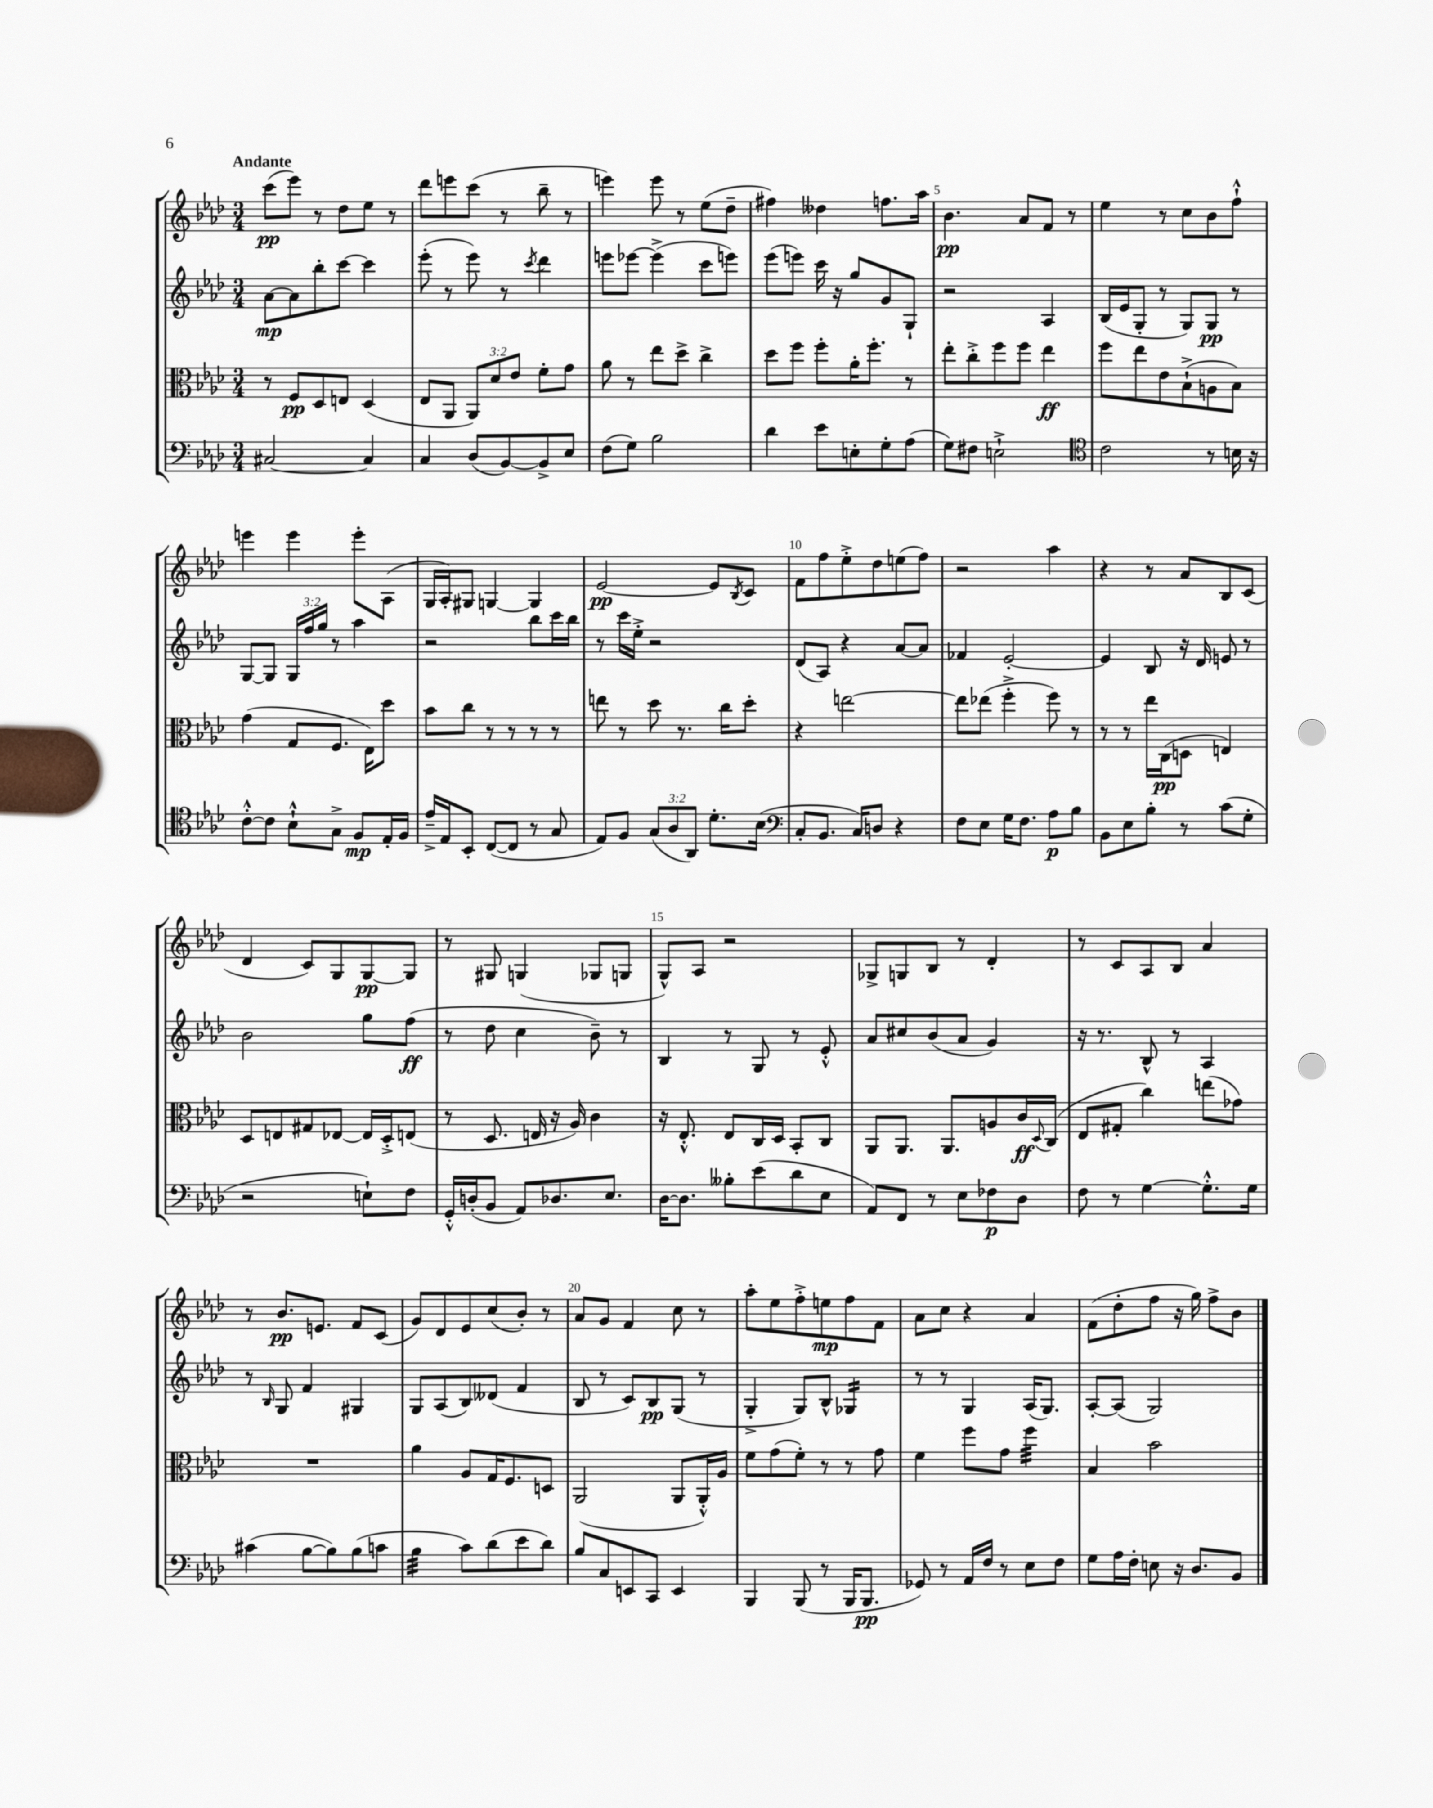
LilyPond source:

<<
\new StaffGroup <<
\new Staff = "s0" {
    \clef treble \key aes \major \numericTimeSignature \time 3/4 \tempo "Andante"
    c'''8\pp( ees'''8) r8 des''8 ees''8 r8 |
    des'''8 e'''8 c'''8( r8 bes''8-- r8 |
    e'''4) e'''8 r8 ees''8( des''8-- |
    fis''4) deses''4 f''8. aes''16 |
    bes'4.\pp aes'8 f'8 r8 |
    ees''4 r8 c''8 bes'8 f''8-!-^ |
    e'''4 e'''4 e'''8-. aes8( |
    g16 aes16-.) gis8 g4~ g4 |
    ees'2~\pp ees'8 \acciaccatura { bes8 } c'8 |
    f'8 f''8 ees''8-.-> des''8 e''8( f''8) |
    r2 aes''4 |
    r4 r8 aes'8 bes8 c'8( |
    des'4 c'8) g8 g8~\pp g8 |
    r8 gis8 g4( ges8 g8 |
    g8-^) aes8 r2 |
    ges8-> g8 bes8 r8 des'4-. |
    r8 c'8 aes8 bes8 aes'4 |
    r8 bes'8.\pp e'8. f'8 c'8( |
    g'8) des'8 ees'8 c''8( bes'8-.) r8 |
    aes'8 g'8 f'4 c''8 r8 |
    aes''8-. ees''8 f''8-.-> e''8\mp f''8 f'8 |
    aes'8 c''8 r4 aes'4 |
    f'8( des''8-. f''8 r16 g''16) f''8-> bes'8 \bar "|." |
}
\new Staff = "s1" {
    \clef treble \key aes \major \numericTimeSignature \time 3/4 \override Staff.TupletNumber.text = #tuplet-number::calc-fraction-text
    aes'8~\mp aes'8 bes''8-. c'''8~ c'''4 |
    ees'''8-.( r8 ees'''8) r8 \acciaccatura { c'''8 } des'''4 |
    e'''8 ees'''8~ ees'''4->( c'''8 e'''8) |
    ees'''8( e'''8) c'''16 r16 g''8 g'8 g8-! |
    r2 aes4 |
    bes16( ees'16 g8-. r8 g8) g8\pp r8 |
    g8~ g8 \tuplet 3/2 { g16 f''16 g''16 } r8 aes''4 |
    r2 bes''8 c'''16 bes''16 |
    r8 c'''16 ees''16-.-> r2 |
    des'8( aes8) r4 aes'8~ aes'8 |
    fes'4 ees'2~-. |
    ees'4 bes8 r16 des'16 e'8 r8 |
    bes'2 g''8 f''8\ff( |
    r8 des''8 c''4 bes'8--) r8 |
    bes4 r8 g8 r8 ees'8-.-^ |
    aes'8 cis''8 bes'8( aes'8 g'4) |
    r16 r8. bes8-^ r8 aes4 |
    r8 \grace { bes16 } g8 f'4 gis4 |
    g8 aes8( bes8) deses'8( f'4 |
    bes8 r8 c'8) bes8\pp g8( r8 |
    g4-.-> g8) bes8-^ ges4:16 |
    r8 r8 g4 aes16( g8.) |
    aes8~-. aes8( g2) \bar "|." |
}
\new Staff = "s2" {
    \clef alto \key aes \major \numericTimeSignature \time 3/4 \override Staff.TupletNumber.text = #tuplet-number::calc-fraction-text
    r8 f8\pp des8 e8 des4( |
    ees8 aes,8 \tuplet 3/2 { aes,8) des'8 ees'8 } f'8-. g'8 |
    aes'8 r8 ees''8 des''8-> c''4-> |
    des''8 f''8 f''8-. aes'16-. f''8.-. r8 |
    ees''8-. c''8-.-> f''8 f''8 ees''4\ff |
    f''8 ees''8 ees'8 bes8-!->( a8 bes8) |
    g'4( g8 f8. ees16) des''8 |
    bes'8 c''8 r8 r8 r8 r8 |
    e''8 r8 des''8 r8. c''16 des''8-. |
    r4 e''2~ |
    e''8 ees''8( f''4-.-> f''8) r8 |
    r8 r8 ees''16 c16\pp( d8 e4) |
    des8 e8 gis8 ees8~ ees16 des16-.-> e8( |
    r8 des8. e16 r16 aes16) c'4 |
    r16 ees8.-.-^ ees8 c16 des16 bes,8-. c8 |
    aes,8 aes,8. aes,8. a8 c'16\ff \appoggiatura { des8 } c16( |
    ees8 gis8-. c''4) e''8( ges'8) |
    R2. |
    aes'4 aes8 g16 f8. d8 |
    aes,2( aes,8 aes,16-.-^) aes16 |
    f'8 g'8( f'8-.) r8 r8 g'8 |
    f'4 f''8 g'8 f''4:32 |
    bes4 bes'2 \bar "|." |
}
\new Staff = "s3" {
    \clef bass \key aes \major \numericTimeSignature \time 3/4 \override Staff.TupletNumber.text = #tuplet-number::calc-fraction-text
    cis2~ cis4 |
    c4 des8( bes,8~) bes,8-> ees8 |
    f8( g8) bes2 |
    des'4 ees'8 e8-. g8-. aes8( |
    g8) fis8 e2-!-> |
    \clef tenor c'2 r8 b16 r16 |
    c'8~-.-^ c'8 bes8-!-^ g8-> f8\mp ees16-. f16 |
    ees'16---> ees16 bes,8-. c8~( c8 r8 g8 |
    ees8) f8 \tuplet 3/2 { g8( aes8 aes,8) } des'8.-. bes16( |
    \clef bass c8-. bes,8. c16) d8 r4 |
    f8 ees8 g16 f8. aes8\p bes8 |
    bes,8 ees8 bes8-. r8 c'8( g8-. |
    r2 e8-!) f8 |
    g,16-.-^ d16-.( bes,8 aes,8) des8. ees8. |
    des16~ des8. beses8-. ees'8( des'8 ees8 |
    aes,8) f,8 r8 ees8 fes8\p des8 |
    f8 r8 g4~ g8.-.-^ g16 |
    cis'4( bes8~ bes8) bes8( c'8 |
    bes4:32 c'8) des'8( ees'8 des'8) |
    bes8 c8 e,8 c,8 e,4 |
    bes,,4 bes,,8( r8 bes,,16 bes,,8.\pp |
    ges,8) r8 aes,16 f16 r8 ees8 f8 |
    g8 aes16 f16-. e8 r16 des8. bes,8 \bar "|." |
}
>>
>>
\layout { \context { \Score \override BarNumber.break-visibility = ##(#f #t #t) barNumberVisibility = #(every-nth-bar-number-visible 5) } }
